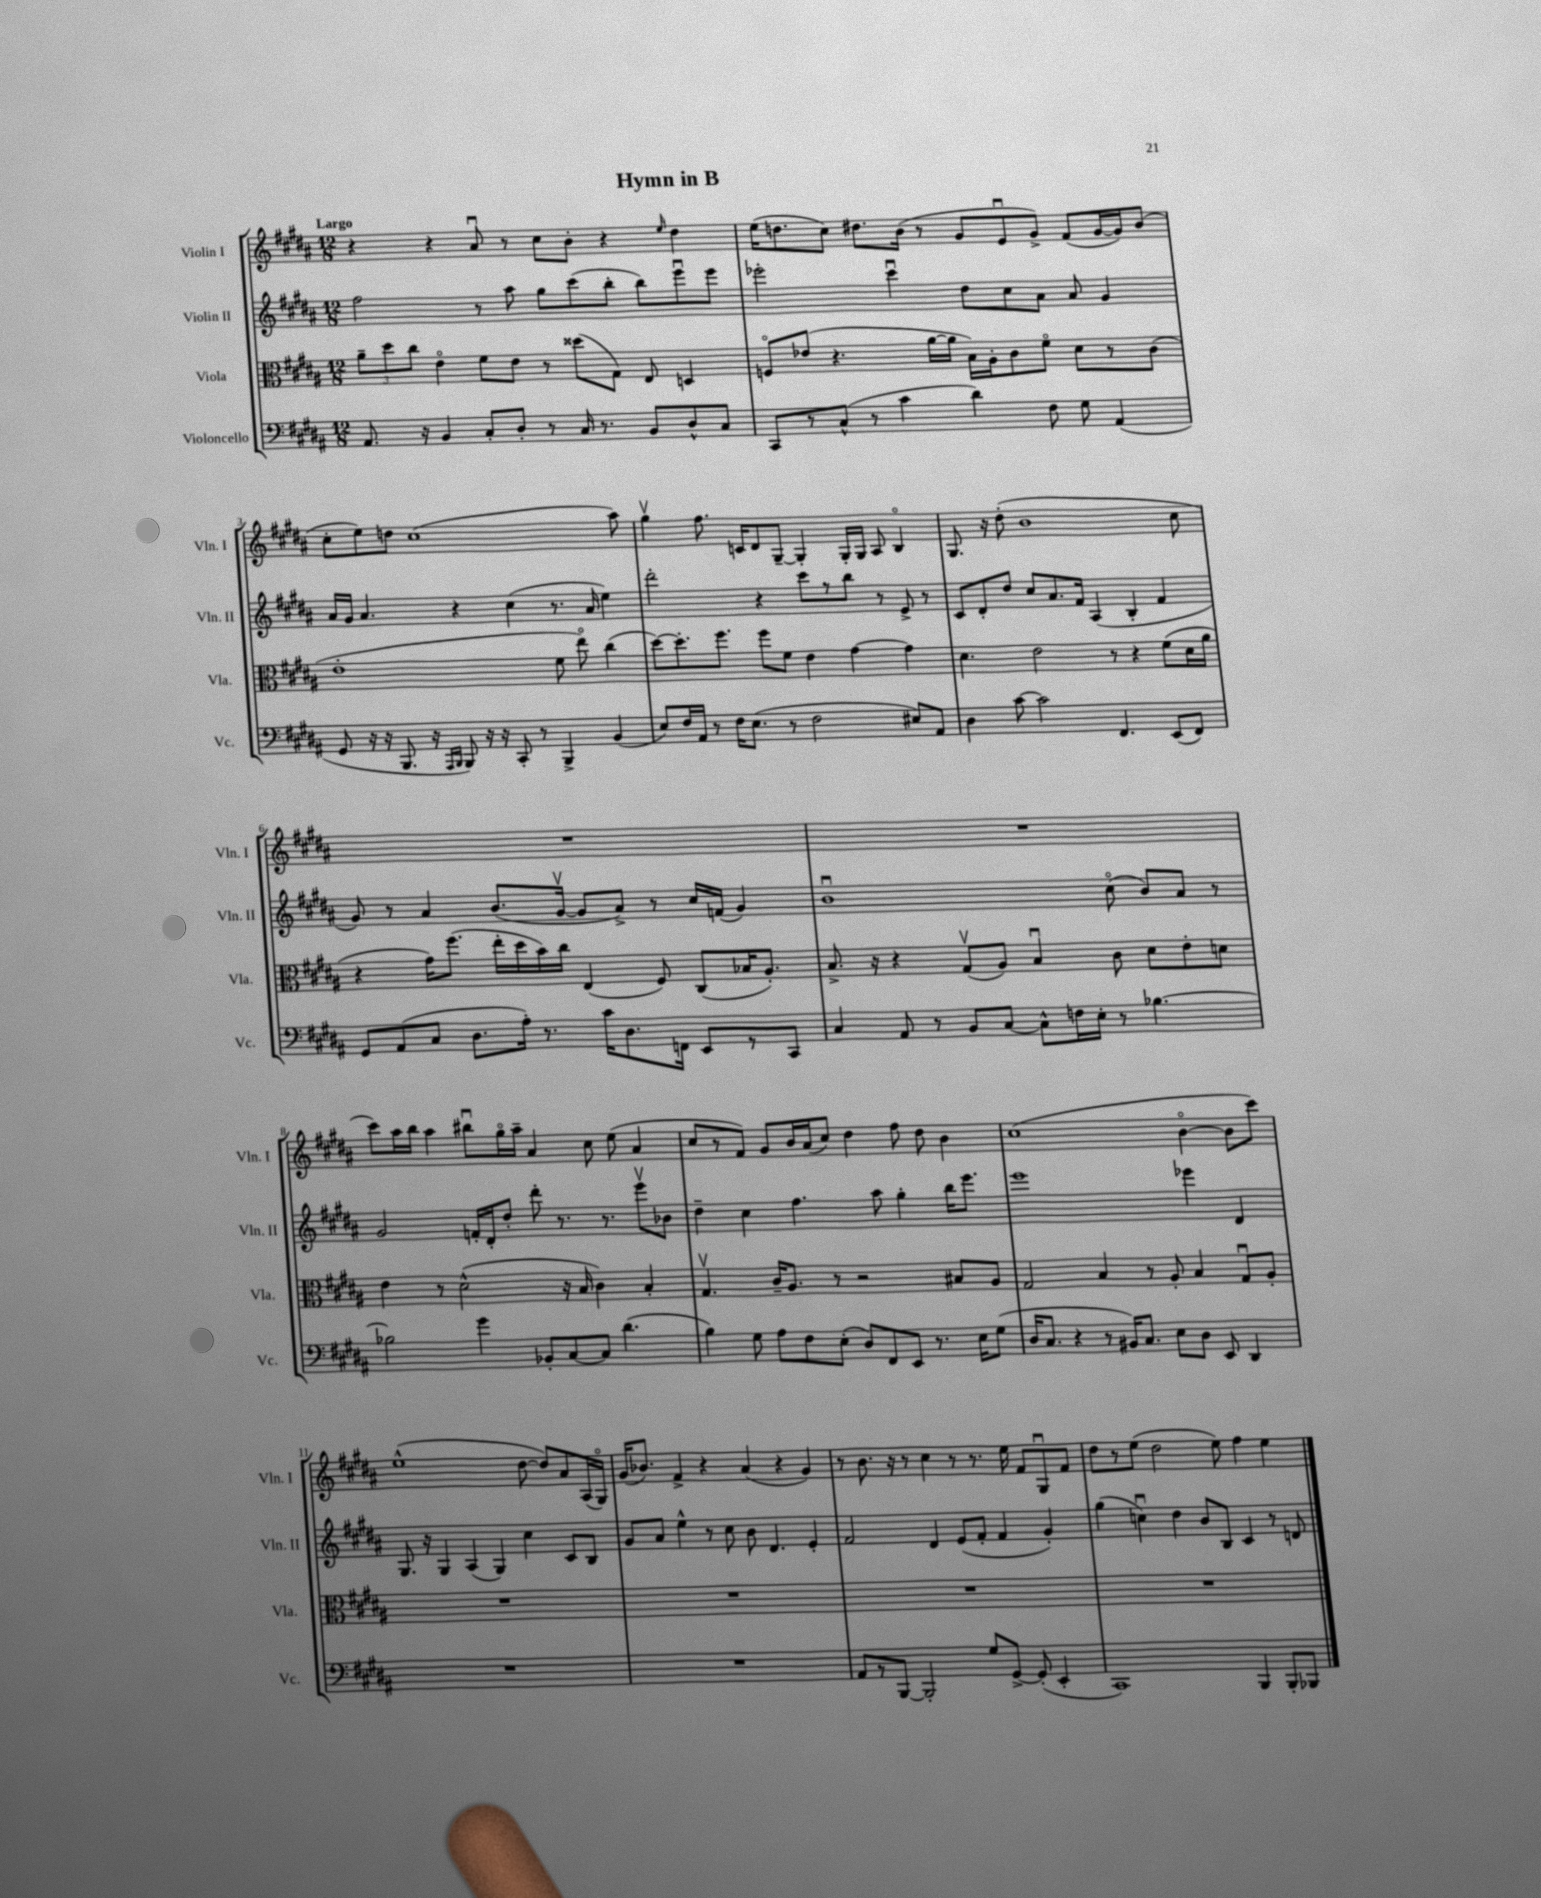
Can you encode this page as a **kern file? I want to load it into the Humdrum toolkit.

**kern	**kern	**kern	**kern
*staff4	*staff3	*staff2	*staff1
*clefF4	*clefC3	*clefG2	*clefG2
*k[f#c#g#d#a#]	*k[f#c#g#d#a#]	*k[f#c#g#d#a#]	*k[f#c#g#d#a#]
*M12/8	*M12/8	*M12/8	*M12/8
8.AA#/	12a#~\L	2ff#\	4r
.	12dd#\	.	.
.	12cc#\J	.	.
16r	.	.	.
4BB/	4eo\	.	4r
8C#'/L	8f#\L	8r	8a#u/
8D#'/J	8e\J	8aa#\	8r
8r	8r	8gg#\L	8cc#\L
16C#/	(8dd##\L	(8ccc#\	8b'\J
8.r	.	.	.
.	8G#\J)	8bb'\J	4r
8BB/L	8E/	8bb\L)	.
.	.	.	16qqee/
8D#^^/	4D/	8eeeu\	4dd#\
8C#/J	.	8eee\J	.
=	=	=	=
8CC#/L	8Fo/L	2eee-'\	(16ee\LK
.	.	.	8.dd\
8r	(8e-/J	.	.
(8C#^^/J	4.r	.	8cc#\J)
8r	.	.	8.dd#\L
4c#\	.	4ccc#u\	.
.	.	.	(16b\Jk
.	[16a#\LL	.	8r
.	16a#\]JJ	.	.
4d#\)	16B\LL)	8dd#\L	8g#/L
.	16A#'\J	.	.
.	8c#\	8cc#\	8eu/
8F#\	8f#o\J	8a#\J	8g#^/J)
8G#\	8d#\L	8a#/	(8f#/L
(4AA#/	8r	4g#/	[16g#/L
.	.	.	16g#/]J)
.	(8c#\J	.	(8b/J
=	=	=	=
8GG#/	1e'	16a#/LL	8cc#'\L
.	.	16g#/JJ	.
16r	.	4.a#/	8ee\)
16r	.	.	.
8.BBB/	.	.	8dd\J
.	.	.	(1cc#
16r	.	.	.
16qqAAA#/LL	.	.	.
16qqBBB/JJ	.	.	.
8BBB/)	.	4r	.
16r	.	.	.
16r	.	.	.
8CC#'/	.	(4cc#\	.
8r	.	.	.
4BBB^/	8f#\	8.r	.
.	8eeo\)	.	.
.	.	16a#/	.
(4BB/	(4cc#\	4ee\)	.
.	.	.	8aa#\)
=	=	=	=
8E/L)	[8dd#\L)	2ddd#'\	4gg#v\
16F#/L	8.dd#'\]	.	.
16AA#/JJ	.	.	.
8r	.	.	8.ff#\
.	8.ff#\J	.	.
16F#\LK	.	.	.
(8.E\J	.	.	16c/LK
.	8ff#\L	4r	8d#/
8r	8f#\J	.	[8G#~/J
2F#\	4e\	8ccc#\L	4G#'/]
.	.	8r	.
.	[4g#\	8bb\J	16G#'/LL
.	.	.	16G#/JJ
.	.	8r	8A#/
8E#/L)	4g#\]	8e^/	4Bo/
8AA#/J	.	8r	.
=	=	=	=
4D#\	4.d#\	8c#/L	8.G#/
.	.	8d#'/	.
.	.	.	16r
[8c#\	.	8dd#/J	(8dd#'\
2c#\]	2e\	8cc#/L	1b
.	.	8.a#/	.
.	.	16f#/Jk	.
.	.	(4A#/	.
4.FF#/	8r	.	.
.	4r	4B'/	.
(8EE/L	(8f#\L	4f#/	.
8FF#/J)	16d#\L	.	8cc#\
.	16a#\JJ	.	.
=	=	=	=
8GG#/L	4r	8g#/)	1.r
(8AA#/	.	8r	.
8C#/J	16g#\LK)	4a#/	.
.	(8.ff#\J	.	.
8.D#\L	.	.	.
.	16ee'\LL	(8.b/L	.
16A#'\Jk)	16dd#\	.	.
8.r	16b\)	.	.
.	16cc#\JJ	[16g#v/Jk	.
.	(4E/	8g#/]L	.
16c#\LK	.	.	.
8.D#\	.	8a#^/J)	.
.	8F#/)	8r	.
16FF\Jk	.	.	.
8EE/L	(8C#/L	16cc#/LL	.
.	.	(16f/JJ	.
8r	16B-/K	4g#/)	.
.	8.A#'/J)	.	.
8CC#/J	.	.	.
=	=	=	=
4C#/	8.B^/	1bu	1.r
.	16r	.	.
8AA#/	4r	.	.
8r	.	.	.
8BB/L	(8G#v/L	.	.
[8C#/J	8A#/J)	.	.
8C#^^\]L	4Bu/	.	.
16F\L	.	.	.
16E'\JJ	.	.	.
8r	8c#\	(8cc#o\	.
[4.B-\	8d#\L	8b/L)	.
.	8e'\	8a#/J	.
.	8d\J	8r	.
=	=	=	=
2B-\]	4e\	2g#/	8ccc#\L)
.	.	.	16aa#\L
.	.	.	16bb\JJ
.	8r	.	4aa#\
.	(2d#^^\	.	.
4g#\	.	16f'/LL	8bb#u\L
.	.	16d#'/J	.
.	.	8dd#'/J	16gg#o\L
.	.	.	16aa#~\JJ
8BB-'/L	.	8ddd#'\	4a#/
[8C#/	16r	8.r	.
.	16B/	.	.
8C#/]J	4c#\)	.	8cc#\
.	.	8.r	.
(4.d#\	.	.	(8ee\
.	4B'/	8eeev\L	4a#/
.	.	8b-\J	.
=	=	=	=
4B\)	4.G#v/	4dd#~\	8cc#/L
.	.	.	8r
8G#\	.	4cc#\	8f#/J)
8A#\L	16c#~/LK	.	8g#/L
.	8.A#/J	.	.
8F#\	.	4.ff#\	16b/L
.	.	.	(16a#/J
(8E'\J	8r	.	8cc#/J)
8D#/L)	2r	.	4dd#\
8FF#/	.	8aa#\	.
8EE/J	.	4gg#'\	8ff#\
8.r	.	.	8dd#\
.	8B#/L	16bb\LK	4b\
16E\LK	.	8.eee\J	.
(8G#\J	8A#/J	.	.
=	=	=	=
16D#/LK	2G#/	1eee	(1cc#
8.C#/J	.	.	.
4r	.	.	.
8r	4B/	.	.
16BB#/LK)	.	.	.
8.C#/J	.	.	.
.	8r	.	.
8E\L	8A#'/	.	.
8D#\J	4B/	4eee-\	[4bo\
8EE/	.	.	.
4DD#/	8G#u/L	4d#/	8b\]L
.	8A#'/J	.	8ccc#\J)
=	=	=	=
1.r	1.r	8.G#/	(1ee^^
.	.	16r	.
.	.	4G#/	.
.	.	(4A#/	.
.	.	4G#/)	.
.	.	4cc#\	[8dd#\
.	.	.	8dd#/]L)
.	.	8c#/L	8a#/
.	.	8B/J	(16A#/L
.	.	.	16G#o/JJ)
=	=	=	=
1.r	1.r	8g#/L	(16g#/LK
.	.	.	8.b-/J)
.	.	8a#/J	.
.	.	4ee^^\	4f#^/
.	.	8r	4r
.	.	8cc#\	.
.	.	8b\	(4a#/
.	.	4.d#/	.
.	.	.	4r
.	.	4e'/	4g#/)
=	=	=	=
8AA#/L	1.r	2f#/	8r
8r	.	.	8.b\
[8BBB/J	.	.	.
.	.	.	16r
2BBB'/]	.	.	8r
.	.	4d#/	4cc#\
.	.	(8e/L	8r
8G#/L	.	8f#'/J	8.r
[8GG#^/J	.	4f#/	.
.	.	.	16ee\
(8GG#'/]	.	.	8f#/L
4EE'/	.	4g#'/)	8G#u/
.	.	.	8f#/J
=	=	=	=
1CC#)	1.r	(4gg#\	8dd#\L
.	.	.	8r
.	.	4ccu\)	(8ee\J
.	.	.	2dd#\
.	.	4dd#\	.
.	.	8b/L	.
.	.	8B/J	8ee\)
4BBB/	.	4c#/	4ff#\
8BBB'/L	.	8r	4ee\
8BBB-/J	.	8d/	.
==	==	==	==
*-	*-	*-	*-
